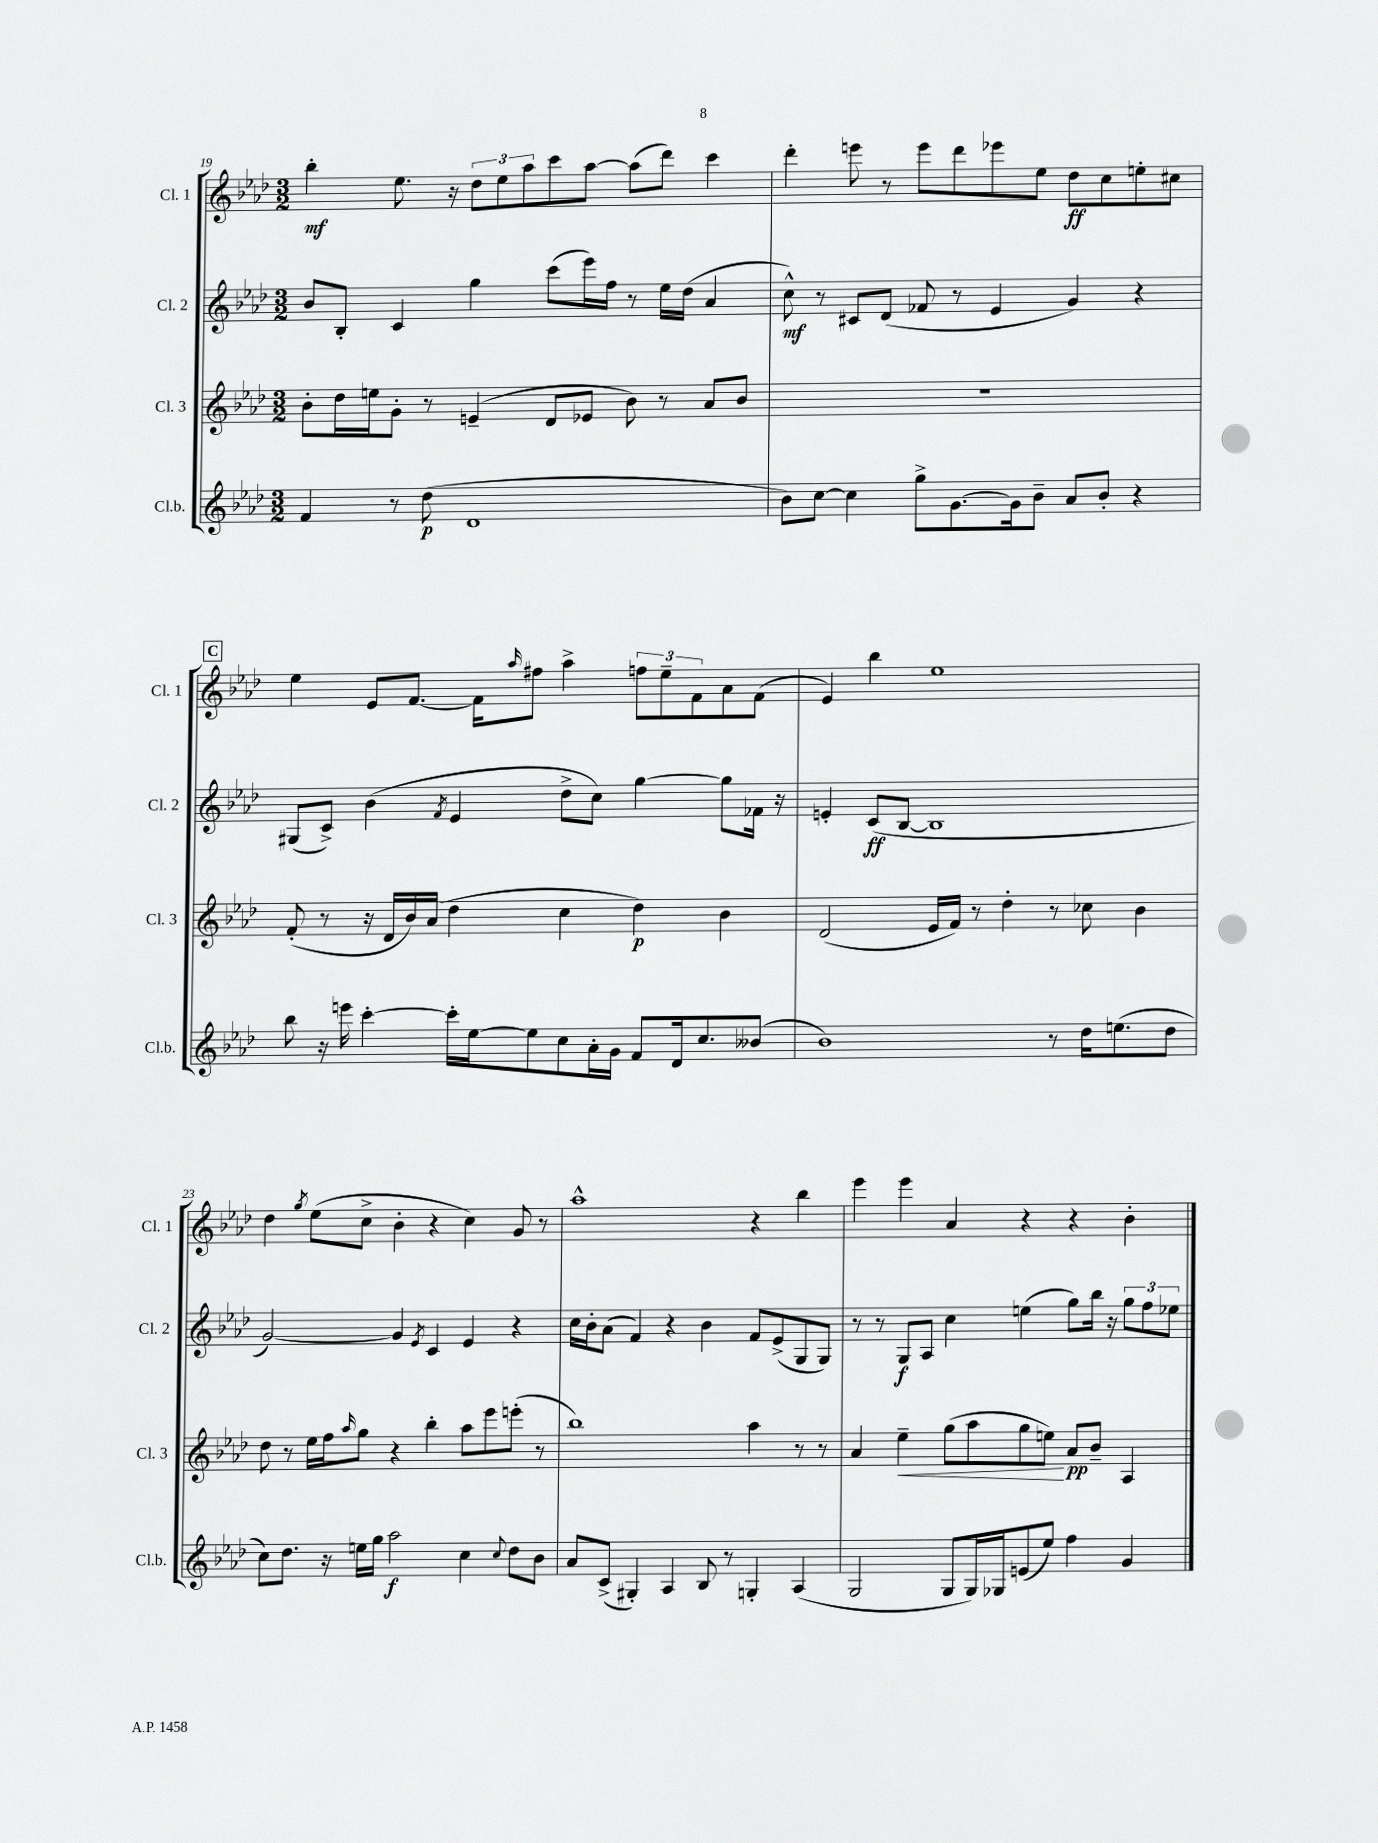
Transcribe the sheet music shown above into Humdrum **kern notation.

**kern	**dynam	**kern	**dynam	**kern	**dynam	**kern	**dynam
*part4	*part4	*part3	*part3	*part2	*part2	*part1	*part1
*staff4	*staff4	*staff3	*staff3	*staff2	*staff2	*staff1	*staff1
*I"Cl.b.	*	*I"Cl. 3	*	*I"Cl. 2	*	*I"Cl. 1	*
*I'Cl.b.	*	*I'Cl. 3	*	*I'Cl. 2	*	*I'Cl. 1	*
*clefG2	*	*clefG2	*	*clefG2	*	*clefG2	*
*k[b-e-a-d-]	*	*k[b-e-a-d-]	*	*k[b-e-a-d-]	*	*k[b-e-a-d-]	*
*M3/2	*	*M3/2	*	*M3/2	*	*M3/2	*
=19	=19	=19	=19	=19	=19	=19	=19
4f/	.	8b-'\L	.	8b-/L	.	4bb-'\	mf
.	.	16dd-\L	.	8B-'/J	.	.	.
.	.	16een\J	.	.	.	.	.
8r	.	8g'\J	.	4c/	.	8.ee-\	.
(8dd-\	p	8r	.	.	.	.	.
.	.	.	.	.	.	16r	.
1d-	.	(4en~/	.	4gg\	.	12dd-\L	.
.	.	.	.	.	.	12ee-\	.
.	.	.	.	.	.	12aa-\	.
.	.	8d-/L	.	(8ccc\L	.	8ccc\	.
.	.	8e-X/J	.	16eee-\L)	.	[8aa-\J	.
.	.	.	.	16ff\JJ	.	.	.
.	.	8b-\)	.	8r	.	(8aa-\L]	.
.	.	8r	.	16ee-\LL	.	8ddd-\J)	.
.	.	.	.	(16dd-\JJ	.	.	.
.	.	8a-/L	.	4a-/	.	4ccc\	.
.	.	8b-/J	.	.	.	.	.
=20	=20	=20	=20	=20	=20	=20	=20
8b-\L)	.	1.r	.	8cc^^\)	mf	4ddd-'\	.
[8cc\J	.	.	.	8r	.	.	.
4cc\]	.	.	.	8c#X/L	.	8eeen\	.
.	.	.	.	(8d-/J	.	8r	.
8gg^\L	.	.	.	8f-X/	.	8eee\L	.
[8.g\	.	.	.	8r	.	8ddd-\	.
.	.	.	.	4e-/	.	8eee-X\	.
16g\k]	.	.	.	.	.	.	.
8b-~\J	.	.	.	.	.	8ee-\J	.
8a-/L	.	.	.	4g/)	.	8dd-\L	ff
8b-'/J	.	.	.	.	.	8cc\	.
4r	.	.	.	4r	.	8een'\	.
.	.	.	.	.	.	8cc#X\J	.
!!LO:LB:g=z
!!LO:REH:place=s1:t=C
=21	=21	=21	=21	=21	=21	=21	=21
8bb-\	.	(8f'/	.	(8G#X/L	.	4ee-\	.
16r	.	8r	.	8c^/J)	.	.	.
16eeen\	.	.	.	.	.	.	.
[4ccc'\	.	16r	.	(4b-\	.	8e-/L	.
.	.	16d-/LL	.	.	.	.	.
.	.	16b-/)	.	.	.	[8.f/J	.
.	.	(16a-/JJ	.	.	.	.	.
.	.	.	.	8qf/	.	.	.
16ccc'\LL]	.	4dd-\	.	4e-/	.	.	.
[16ee-\J	.	.	.	.	.	16f\KL]	.
.	.	.	.	.	.	16qqaa-/	.
8ee-\]	.	.	.	.	.	8ff#X\J	.
8cc\	.	4cc\	.	8dd-^\L	.	4aa-^\	.
16a-'\L	.	.	.	8cc\J)	.	.	.
16g\JJ	.	.	.	.	.	.	.
8f/L	.	4dd-\)	p	[4gg\	.	12ffn\L	.
.	.	.	.	.	.	12ee-~\	.
16d-/k	.	.	.	.	.	.	.
.	.	.	.	.	.	12f\	.
8.cc/	.	.	.	.	.	.	.
.	.	4b-\	.	8gg\L]	.	8a-\	.
(8b--X/J	.	.	.	16f-X\Jk	.	(8f\J	.
.	.	.	.	16r	.	.	.
=22	=22	=22	=22	=22	=22	=22	=22
1b-)	.	(2d-/	.	4en'/	.	4e-/)	.
.	.	.	.	(8c/L	ff	4bb-\	.
.	.	.	.	[8B-/J	.	.	.
.	.	16e-/LL	.	1B-]	.	1ee-	.
.	.	16f/JJ)	.	.	.	.	.
.	.	8r	.	.	.	.	.
.	.	4dd-'\	.	.	.	.	.
8r	.	8r	.	.	.	.	.
16dd-\KL	.	8cc-X\	.	.	.	.	.
(8.een\	.	.	.	.	.	.	.
.	.	4b-\	.	.	.	.	.
8dd-\J	.	.	.	.	.	.	.
!!LO:LB:g=z
=23	=23	=23	=23	=23	=23	=23	=23
8cc\L)	.	8dd-\	.	[2g/)	.	4dd-\	.
8.dd-\J	.	8r	.	.	.	.	.
.	.	.	.	.	.	8qgg/	.
.	.	16ee-\LL	.	.	.	(8ee-\L	.
16r	.	16ff\J	.	.	.	.	.
.	.	16qqaa-/	.	.	.	.	.
16een\LL	.	8gg\J	.	.	.	8cc^\J	.
16gg\JJ	.	.	.	.	.	.	.
2aa-\	f	4r	.	4g/]	.	4b-'\	.
.	.	.	.	8qe-/	.	.	.
.	.	4bb-'\	.	4c/	.	4r	.
4cc\	.	8aa-\L	.	4e-/	.	4cc\)	.
.	.	8eee-\	.	.	.	.	.
8qqcc/	.	.	.	.	.	.	.
8dd-\L	.	(8eeen'\J	.	4r	.	8g/	.
8b-\J	.	8r	.	.	.	8r	.
=24	=24	=24	=24	=24	=24	=24	=24
8a-/L	.	1bb-)	.	16cc\LL	.	1aa-^^	.
.	.	.	.	16b-'\J	.	.	.
(8c^/J	.	.	.	(8a-\J	.	.	.
4G#X'/)	.	.	.	4f/)	.	.	.
4A-/	.	.	.	4r	.	.	.
8B-/	.	.	.	4b-\	.	.	.
8r	.	.	.	.	.	.	.
4Gn'/	.	4aa-\	.	8f/L	.	4r	.
.	.	.	.	(8e-^/	.	.	.
(4A-/	.	8r	.	8G/	.	4bb-\	.
.	.	8r	.	8G/J)	.	.	.
=25	=25	=25	=25	=25	=25	=25	=25
2G/	.	4a-/	.	8r	.	4eee-\	.
.	.	.	.	8r	.	.	.
!	!	!	!LO:HP:b	!	!	!	!
.	.	4ee-~\	<	8G/L	f	4eee-\	.
.	.	.	.	8A-/J	.	.	.
8G/L	.	(8gg\L	.	4cc\	.	4a-/	.
16G/L)	.	8aa-\	.	.	.	.	.
16G-X/J	.	.	.	.	.	.	.
(8en/	.	8gg\	.	(4een\	.	4r	.
8ee-/J)	.	8een\J)	.	.	.	.	.
4ff\	.	8a-/L	[ pp	8gg\L)	.	4r	.
.	.	8b-~/J	.	16bb-\Jk	.	.	.
.	.	.	.	16r	.	.	.
4g/	.	4A-/	.	12gg\L	.	4b-'\	.
.	.	.	.	12ff\	.	.	.
.	.	.	.	12ee-X\J	.	.	.
==	==	==	==	==	==	==	==
*-	*-	*-	*-	*-	*-	*-	*-
